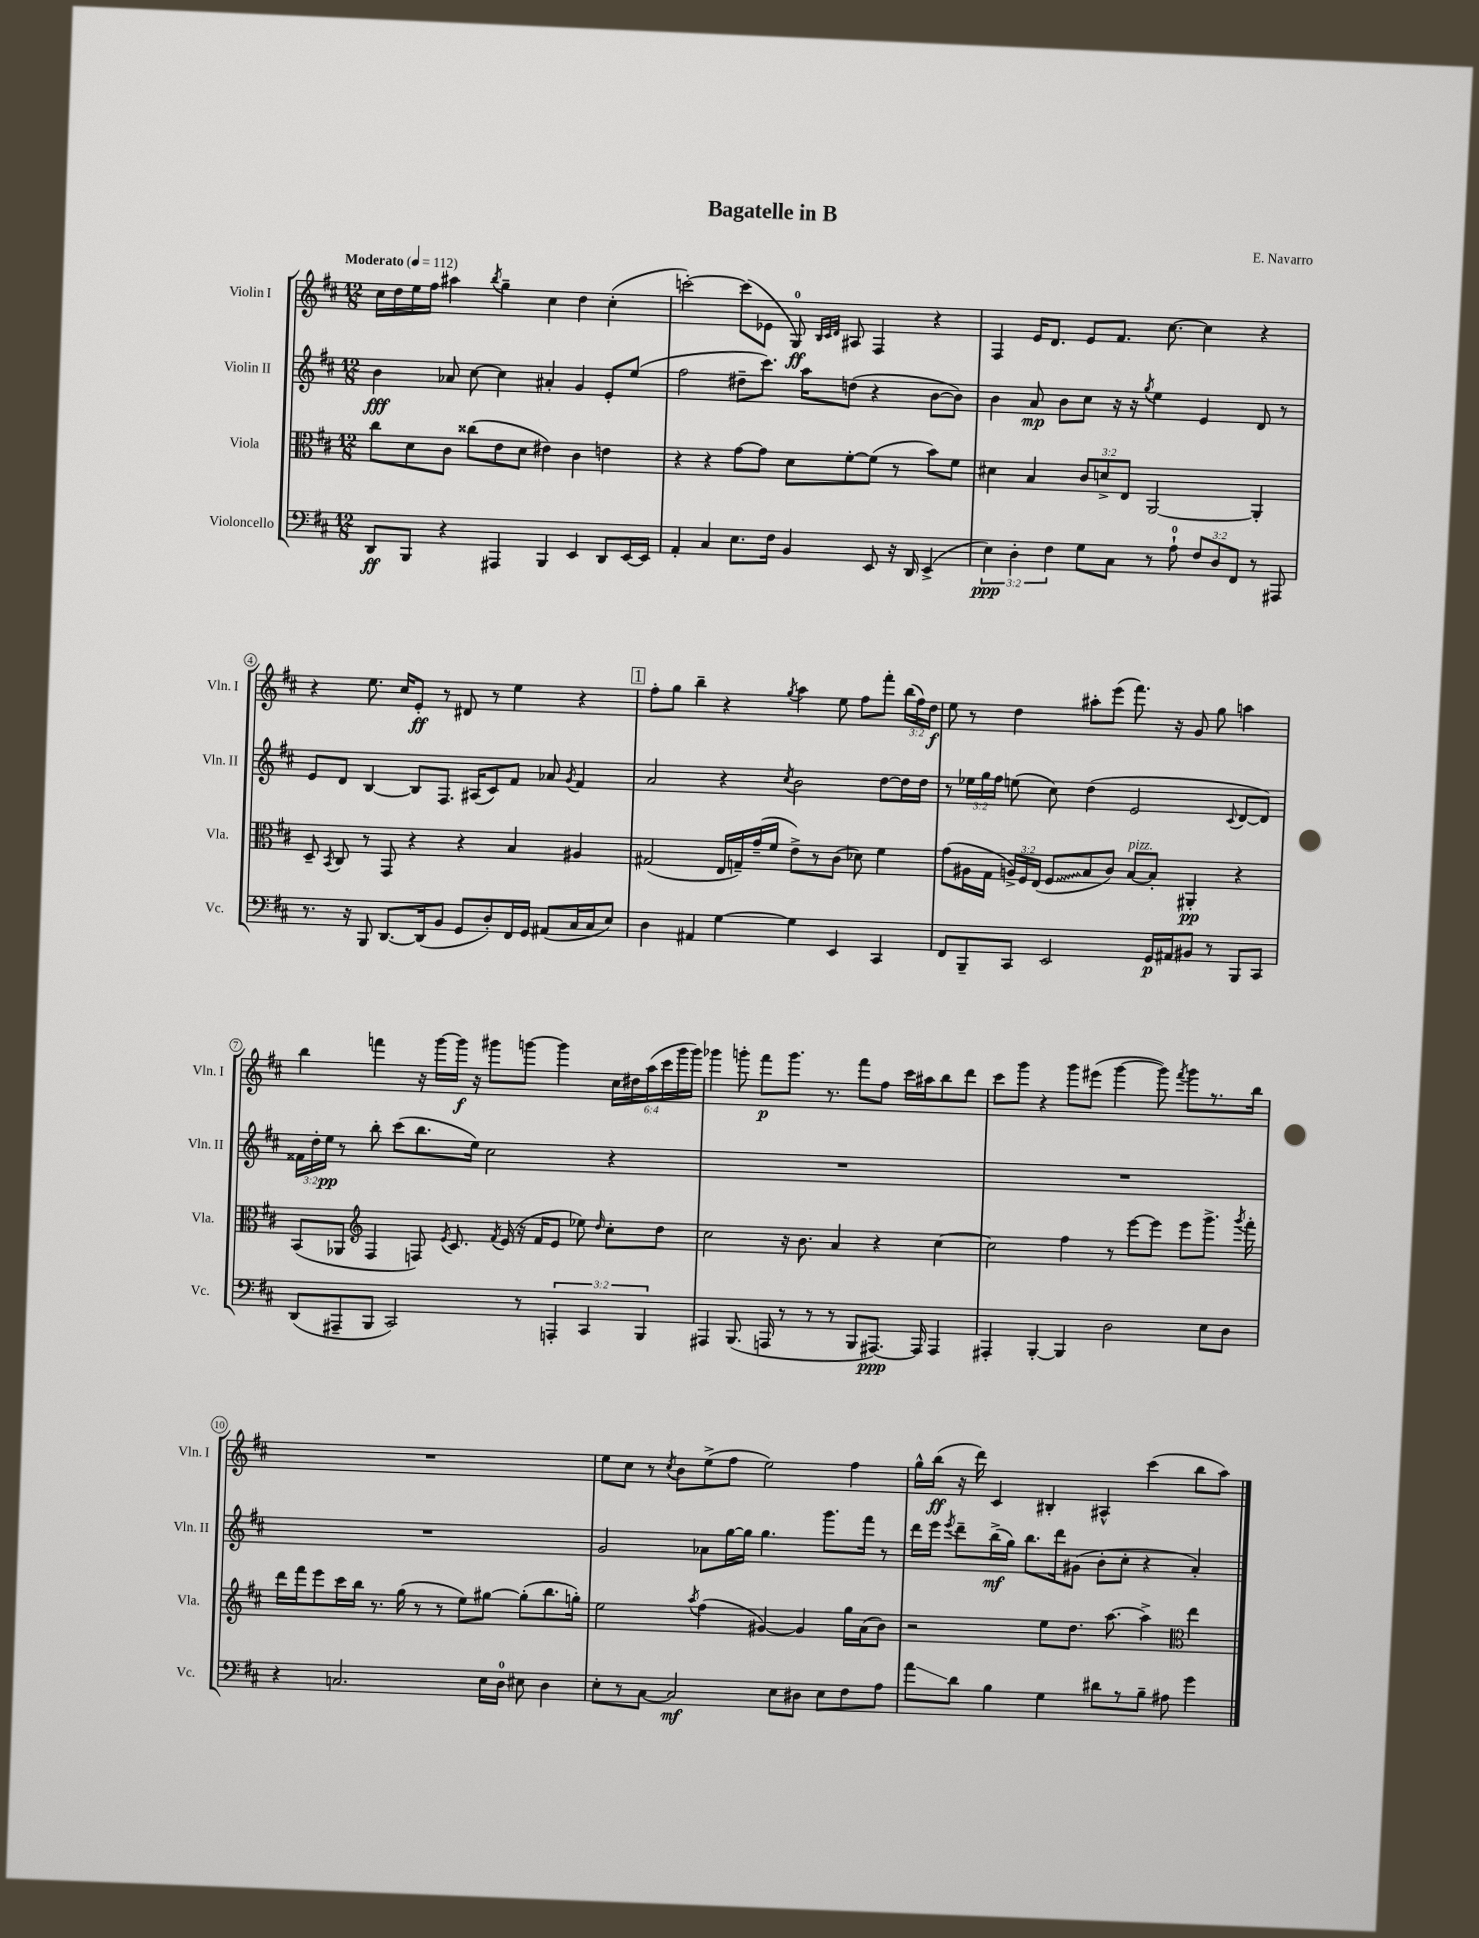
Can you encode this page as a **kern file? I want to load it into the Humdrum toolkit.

**kern	**kern	**kern	**kern
*staff4	*staff3	*staff2	*staff1
*clefF4	*clefC3	*clefG2	*clefG2
*k[f#c#]	*k[f#c#]	*k[f#c#]	*k[f#c#]
*M12/8	*M12/8	*M12/8	*M12/8
*MM112	*MM112	*MM112	*MM112
8DD/L	8cc#\L	4b\	16cc#\LL
.	.	.	16dd\
8BBB/J	8d\	.	16ee\
.	.	.	16ff#\JJ
4r	8c#\J	8a-/	4aa#\
.	(8cc##\L	[8cc#\	.
.	.	.	8qbb/
4AAA#/	8e\	4cc#\]	4gg~\
.	8d\J	.	.
4BBB/	4e#\)	4a#'/	4cc#\
4EE/	4c#\	4g/	4dd\
8DD/L	4e\	8e'/L	(4cc#'\
[16EE/L	.	(8ee/J	.
16EE/]JJ	.	.	.
=	=	=	=
4AA'/	4r	2ff#\	[2ccc'\)
4C#/	4r	.	.
8.E\L	[8g\L	8dd#~\L	(8ccc\]L
.	8g\]J	8.ccc#\J)	8e-\J
16F#\Jk	.	.	.
4BB/	8d\L	.	8G/)
.	.	16aa\LK	.
.	.	.	32qqB/LLL
.	.	.	32qqc#/
.	.	.	32qqd/JJJ
.	[8f#'\	(8dd\J	8A#/
8EE/	(8f#\]J	4r	4F#/
16r	8r	.	.
16DD/	.	.	.
(4EE^/	8b\L)	[8b\L	4r
.	8f#\J	8b\]J)	.
=	=	=	=
6E\)	4d#\	4b\	4F#/
6D'\	.	.	.
.	4B/	8a/	16e/LK
.	.	.	8.d/J
6F#\	.	.	.
.	.	8b\L	.
8G\L	12c#/L	8cc#\J	8e/L
.	12d^/	.	.
8C#\J	.	16r	8.f#/J
.	12E/J	.	.
.	.	16r	.
.	.	8qgg/	.
8r	[2AA/	4ee\	.
.	.	.	[8.cc#\
8A`\	.	.	.
12F#/L	.	4e/	4cc#\]
12D/	.	.	.
12FF#/J	.	.	.
8r	4AA'/]	8d/	4r
8AAA#/	.	8r	.
=	=	=	=
8.r	8D~/	8e/L	4r
.	8qBB/	.	.
.	8C#/	8d/J	.
16r	.	.	.
8BBB/	8r	[4B/	8.ee\
[8.DD/L	8GG/	.	.
.	.	.	16cc#/LK
.	4r	8B/]L	8e'/J
(16DD/]k	.	.	.
8BB/J	.	8.F#/J	8r
8GG/L	4r	.	8d#/
.	.	(16A#/LK	.
8D'/)	.	8c#/)	8r
16FF#/L	4B/	8f#/J	4ee\
16GG/JJ	.	.	.
(8AA#/L	.	8a-/	.
.	.	8qg/	.
16C#/L	4A#/	4f#/	4r
16C#/J	.	.	.
8E/J)	.	.	.
=	=	=	=
4D\	(2G#/	2a/	8ff#'\L
.	.	.	8gg\J
4AA#/	.	.	4bb~\
[4G\	16E/LL	4r	4r
.	16G~/)	.	.
.	(16g~/	.	.
.	16f#/JJ	.	.
.	.	8qcc#/	8qgg/
4G\]	8e^\L)	2b\	4aa\
.	8r	.	.
4EE/	(8c#\J	.	8ee\
.	8d-\)	.	8ff#\L
4CC#/	4f#\	[8dd\L	8fff#'\J
.	.	16dd\]L	(24bb\LL
.	.	.	24ff#\)
.	.	16dd\JJ	.
.	.	.	24dd\JJ
=	=	=	=
8FF#/L	(8g\L	8r	8ee\
8BBB~/	16A#\L	24ee-\LL	8r
.	.	24gg\	.
.	16G\JJ	.	.
.	.	24ff#\JJ	.
8CC#/J	24A^/LL)	(8ee\	4dd\
.	24F#/	.	.
.	(24E/JJ	.	.
2EE/	8F#/L	8cc#\)	.
.	8B/	(4dd\	8aa#'\L
.	8c#/J)	.	(8eee\J
.	[8B/L	2e/	8.fff#\)
16GG/LL	8B'/]J	.	.
16AA#/J	.	.	16r
8BB#/J	4AA#'/	.	8g/
8r	.	.	8gg\
.	.	8qqc#/	.
8BBB/L	4r	[8d/L	4aa\
8CC#/J	.	8d/]J)	.
=	=	=	=
(8DD/L	(8BB/L	24f##\LL	4bb\
.	.	24dd'\	.
.	.	24ee\JJ	.
8AAA#~/	8AA-/J	8r	.
*	*clefG2	*	*
8BBB/J	4F#/	8bb'\	4fff\
2CC#/)	.	(8ccc#\L	.
.	8F/)	8.bb\	16r
.	.	.	[16ggg\LL
.	8qe/	.	.
.	8.c#/	.	16ggg\]JJ
.	.	16ee\Jk)	16r
.	.	2cc#\	8ggg#\L
.	8qf#/	.	.
.	(16e/	.	.
8r	16r	.	[8ggg\J
.	16f#/LK	.	.
6AAA'/	8e/J	.	4ggg\]
.	8ee-\)	.	.
6CC#/	.	.	.
.	16qqdd/	.	.
.	8cc#'\L	4r	24cc#\LL
.	.	.	24dd#\
6BBB/	.	.	(24aa\
.	8dd\J	.	24ccc#\
.	.	.	24ggg\
.	.	.	24ggg\JJ)
=	=	=	=
4AAA#/	2cc#\	1.r	4ggg-\
(8.BBB/	.	.	8ggg'\
.	.	.	8fff#\L
16AAA/	.	.	.
8r	16r	.	8.ggg\J
.	8.b\	.	.
8r	.	.	.
.	.	.	8.r
8r	4a/	.	.
8BBB/L	.	.	8fff#\L
[8.AAA#/J)	4r	.	8ff#\J
.	.	.	16ccc#\LL
16AAA#/]	.	.	16aa#\J
4AAA#/	[4cc#\	.	8bb\
.	.	.	8ddd\J
=	=	=	=
4AAA#'/	2cc#\]	1.r	8ccc#\L
.	.	.	8ggg\J
[4BBB'/	.	.	4r
4BBB/]	4ff#\	.	8ggg\L
.	.	.	(8eee#\J
2D\	8r	.	[4ggg\
.	[8eee\L	.	.
.	8eee\]J	.	8ggg\])
.	.	.	8qfff#/
.	8eee\L	.	8ggg\L
8E\L	8.ggg^\J	.	8.r
8D\J	.	.	.
.	8qggg/	.	.
.	16fff#'\	.	16bb\Jk
=	=	=	=
4r	16ddd\LL	1.r	1.r
.	16fff#\J	.	.
.	8eee\	.	.
2.C/	16ccc#\L	.	.
.	16bb\JJ	.	.
.	8.r	.	.
.	(16gg\	.	.
.	8r	.	.
.	8r	.	.
.	8ee\L)	.	.
16E\LL	[8gg#\J	.	.
16D\JJ	.	.	.
8E#\	(8gg#'\]L	.	.
4D\	8.bb\	.	.
.	16gg'\Jk)	.	.
=	=	=	=
8E'\L	2ee\	2g/	8ee\L
8r	.	.	8cc#\J
[8C#\J	.	.	8r
.	.	.	8qcc#/
2C#/]	.	.	8b\L
.	8qaa/	.	.
.	(4ff#\	8a-\L	(8ee^\
.	.	[16gg\L	8ff#\J
.	.	16gg\]JJ	.
.	[4g#/)	4.gg\	2ee\)
8E\L	.	.	.
8D#\J	4g#/]	.	.
8E\L	.	8.ggg\L	.
8F#\	16gg\LL	.	4ff#\
.	(16a\J	16fff#\Jk	.
8A\J	8b\J)	8r	.
=	=	=	=
8a\L	2r	16ddd\LL	16gg^^\LL
.	.	16eee\JJ	(16bb\JJ
.	.	8qeee/	.
8d\J	.	8ddd~\L	16r
.	.	.	16ddd\)
4B\	.	(16bb^\L	4c#/
.	.	16gg\JJ)	.
.	.	8.bb\L	.
4G\	8ee\L	.	4B#'/
.	.	16ddd\k	.
.	8.dd\J	(8g#\J	.
8d#\L	.	8b'\L	4A#^^/
.	[8.aa\	.	.
8r	.	8cc#'\J	.
8B~\J	4aa^\]	4r	(4ccc#\
8A#\	.	.	.
*	*clefC3	*	*
4g\	4ee\	4a'/)	8bb\L
.	.	.	8aa\J)
==	==	==	==
*-	*-	*-	*-
